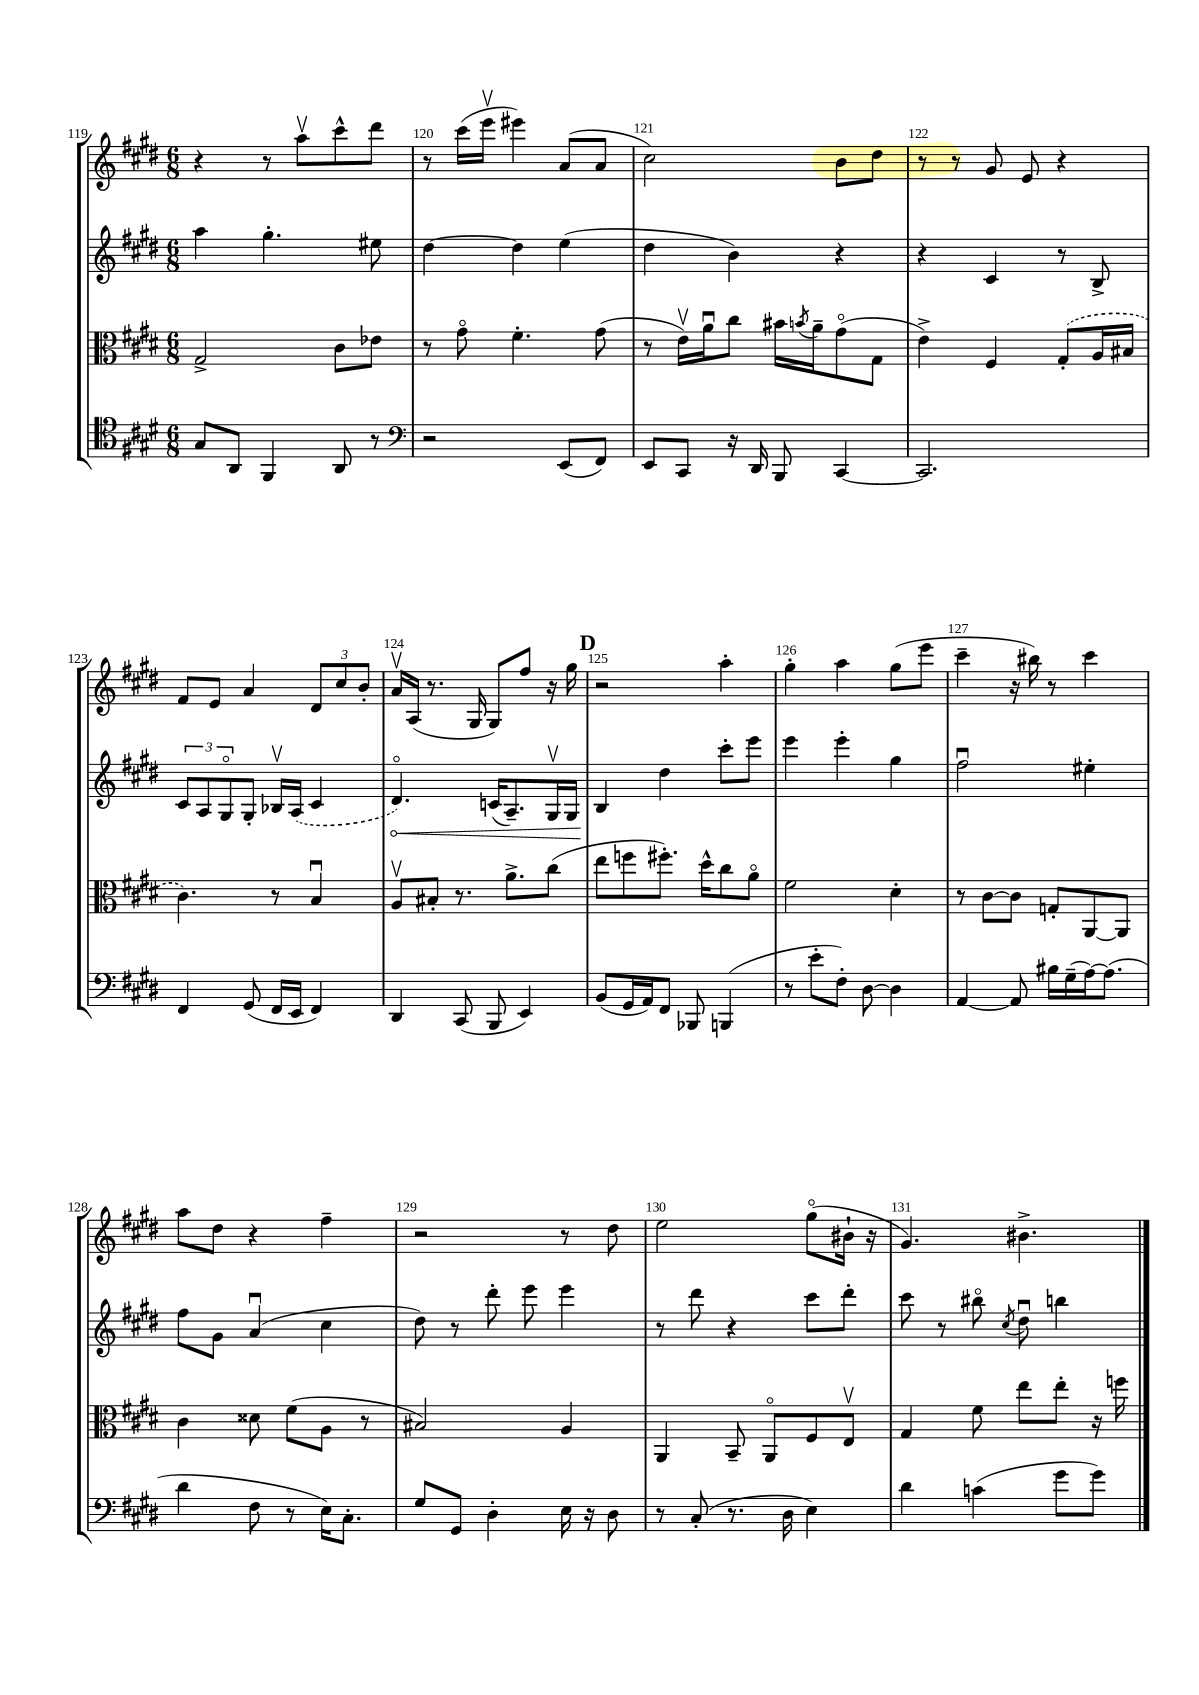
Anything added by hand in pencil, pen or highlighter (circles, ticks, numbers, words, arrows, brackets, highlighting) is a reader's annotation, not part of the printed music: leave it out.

**kern	**kern	**kern	**dynam	**kern
*part4	*part3	*part2	*part2	*part1
*staff4	*staff3	*staff2	*staff2	*staff1
*clefC4	*clefC3	*clefG2	*	*clefG2
*k[f#c#g#d#]	*k[f#c#g#d#]	*k[f#c#g#d#]	*	*k[f#c#g#d#]
*M6/8	*M6/8	*M6/8	*	*M6/8
=119	=119	=119	=119	=119
8G#/L	2G#^/	4aa\	.	4r
8AA/J	.	.	.	.
4FF#/	.	4.gg#'\	.	8r
.	.	.	.	8aav\L
8AA/	8c#\L	.	.	8ccc#^^\
8r	8e-X\J	8ee#X\	.	8ddd#\J
=120	=120	=120	=120	=120
*clefF4	*	*	*	*
2r	8r	[4dd#\	.	8r
.	8g#\	.	.	(16ccc#\LL
.	.	.	.	16eeev\JJ
.	4.f#'\	4dd#\]	.	4eee#X\)
(8EE/L	.	(4ee\	.	(8a/L
8FF#/J)	(8g#\	.	.	8a/J
=121	=121	=121	=121	=121
8EE/L	8r	4dd#\	.	2cc#\)
8CC#/J	16ev\LL)	.	.	.
.	16au\J	.	.	.
16r	8cc#\J	4b\)	.	.
16DD#/	.	.	.	.
8BBB/	16b#X\LL	.	.	.
.	8qbn/	.	.	.
.	16a~\J	.	.	.
[4CC#/	(8g#\	4r	.	8b\L
.	8G#\J	.	.	8dd#\J
=122	=122	=122	=122	=122
2.CC#/]	4e^\)	4r	.	8r
.	.	.	.	8r
.	4F#/	4c#/	.	8g#/
.	.	.	.	8e/
.	(8G#'/L	8r	.	4r
.	16A/L	8B^/	.	.
.	16B#X/JJ	.	.	.
!!LO:LB:g=z
=123	=123	=123	=123	=123
4FF#/	4.c#\)	12c#/L	.	8f#/L
.	.	12A/	.	.
.	.	.	.	8e/J
.	.	12G#/	.	.
(8GG#/	.	8G#'/J	.	4a/
16FF#/LL	8r	16B-Xv/LL	.	.
16EE/JJ	.	(16A/JJ	.	.
4FF#/)	4Bu/	4c#/	.	12d#/L
.	.	.	.	12cc#/
.	.	.	.	12b'/J
=124	=124	=124	=124	=124
!	!	!	!LO:HP:b	!
4DD#/	8Av/L	4.d#/)	<	16av/LL
.	.	.	.	(16A/JJ
.	8B#X'/J	.	.	8.r
(8CC#/	8.r	.	.	.
.	.	.	.	16G#/
8BBB/	.	(16cn/KL	.	8G#/L)
.	8.a^\L	8.A~/)	.	.
4EE/)	.	.	.	8ff#/J
.	(8cc#\J	16G#v/L	.	16r
.	.	16G#/JJ	.	16gg#\
!!LO:REH:place=s1:t=D
=125	=125	=125	=125	=125
(8BB/L	8ee\L	4B/	.	2r
16GG#/L	8ffn\	.	.	.
16AA/J)	.	.	.	.
8FF#/J	8.ff#X'\J)	4dd#\	[	.
8BBB-X/	.	.	.	.
.	16dd#^^\KL	.	.	.
(4BBBn/	8cc#\	8ccc#'\L	.	4aa'\
.	8a\J	8eee\J	.	.
=126	=126	=126	=126	=126
8r	2f#\	4eee\	.	4gg#'\
8e'\L	.	.	.	.
8F#'\J)	.	4eee'\	.	4aa\
[8D#\	.	.	.	.
4D#\]	4d#'\	4gg#\	.	(8gg#\L
.	.	.	.	8eee\J
=127	=127	=127	=127	=127
[4AA/	8r	2ff#u\	.	4ccc#~\
.	[8c#\L	.	.	.
8AA/]	8c#\J]	.	.	16r
.	.	.	.	16bb#X\)
16B#X\LL	8Gn'/L	.	.	8r
(16G#~\	.	.	.	.
[16A\J)	[8AA/	4ee#X'\	.	4ccc#\
(8.A\J]	.	.	.	.
.	8AA/J]	.	.	.
!!LO:LB:g=z
=128	=128	=128	=128	=128
4d#\	4c#\	8ff#\L	.	8aa\L
.	.	8g#\J	.	8dd#\J
8F#\	8d##X\	(4au/	.	4r
8r	(8f#\L	.	.	.
16E\KL)	8A\J	4cc#\	.	4ff#~\
8.C#'\J	.	.	.	.
.	8r	.	.	.
=129	=129	=129	=129	=129
8G#/L	2B#X/)	8dd#\)	.	2r
8GG#/J	.	8r	.	.
4D#'\	.	8ddd#'\	.	.
.	.	8eee\	.	.
16E\	4A/	4eee\	.	8r
16r	.	.	.	.
8D#\	.	.	.	8dd#\
=130	=130	=130	=130	=130
8r	4AA/	8r	.	2ee\
(8C#'/	.	8ddd#\	.	.
8.r	8BB~/	4r	.	.
.	8AA/L	.	.	.
16D#\	.	.	.	.
4E\)	8F#/	8ccc#\L	.	(8gg#\L
.	8Ev/J	8ddd#'\J	.	16b#X`\Jk
.	.	.	.	16r
=131	=131	=131	=131	=131
4d#\	4G#/	8ccc#\	.	4.g#/)
.	.	8r	.	.
(4cn\	8f#\	8bb#X\	.	.
.	.	8qcc#/	.	.
.	8ee\L	8dd#u\	.	4.b#X^\
8g#\L	8ee'\J	4bbn\	.	.
8g#\J)	16r	.	.	.
.	16ffn\	.	.	.
==	==	==	==	==
*-	*-	*-	*-	*-
